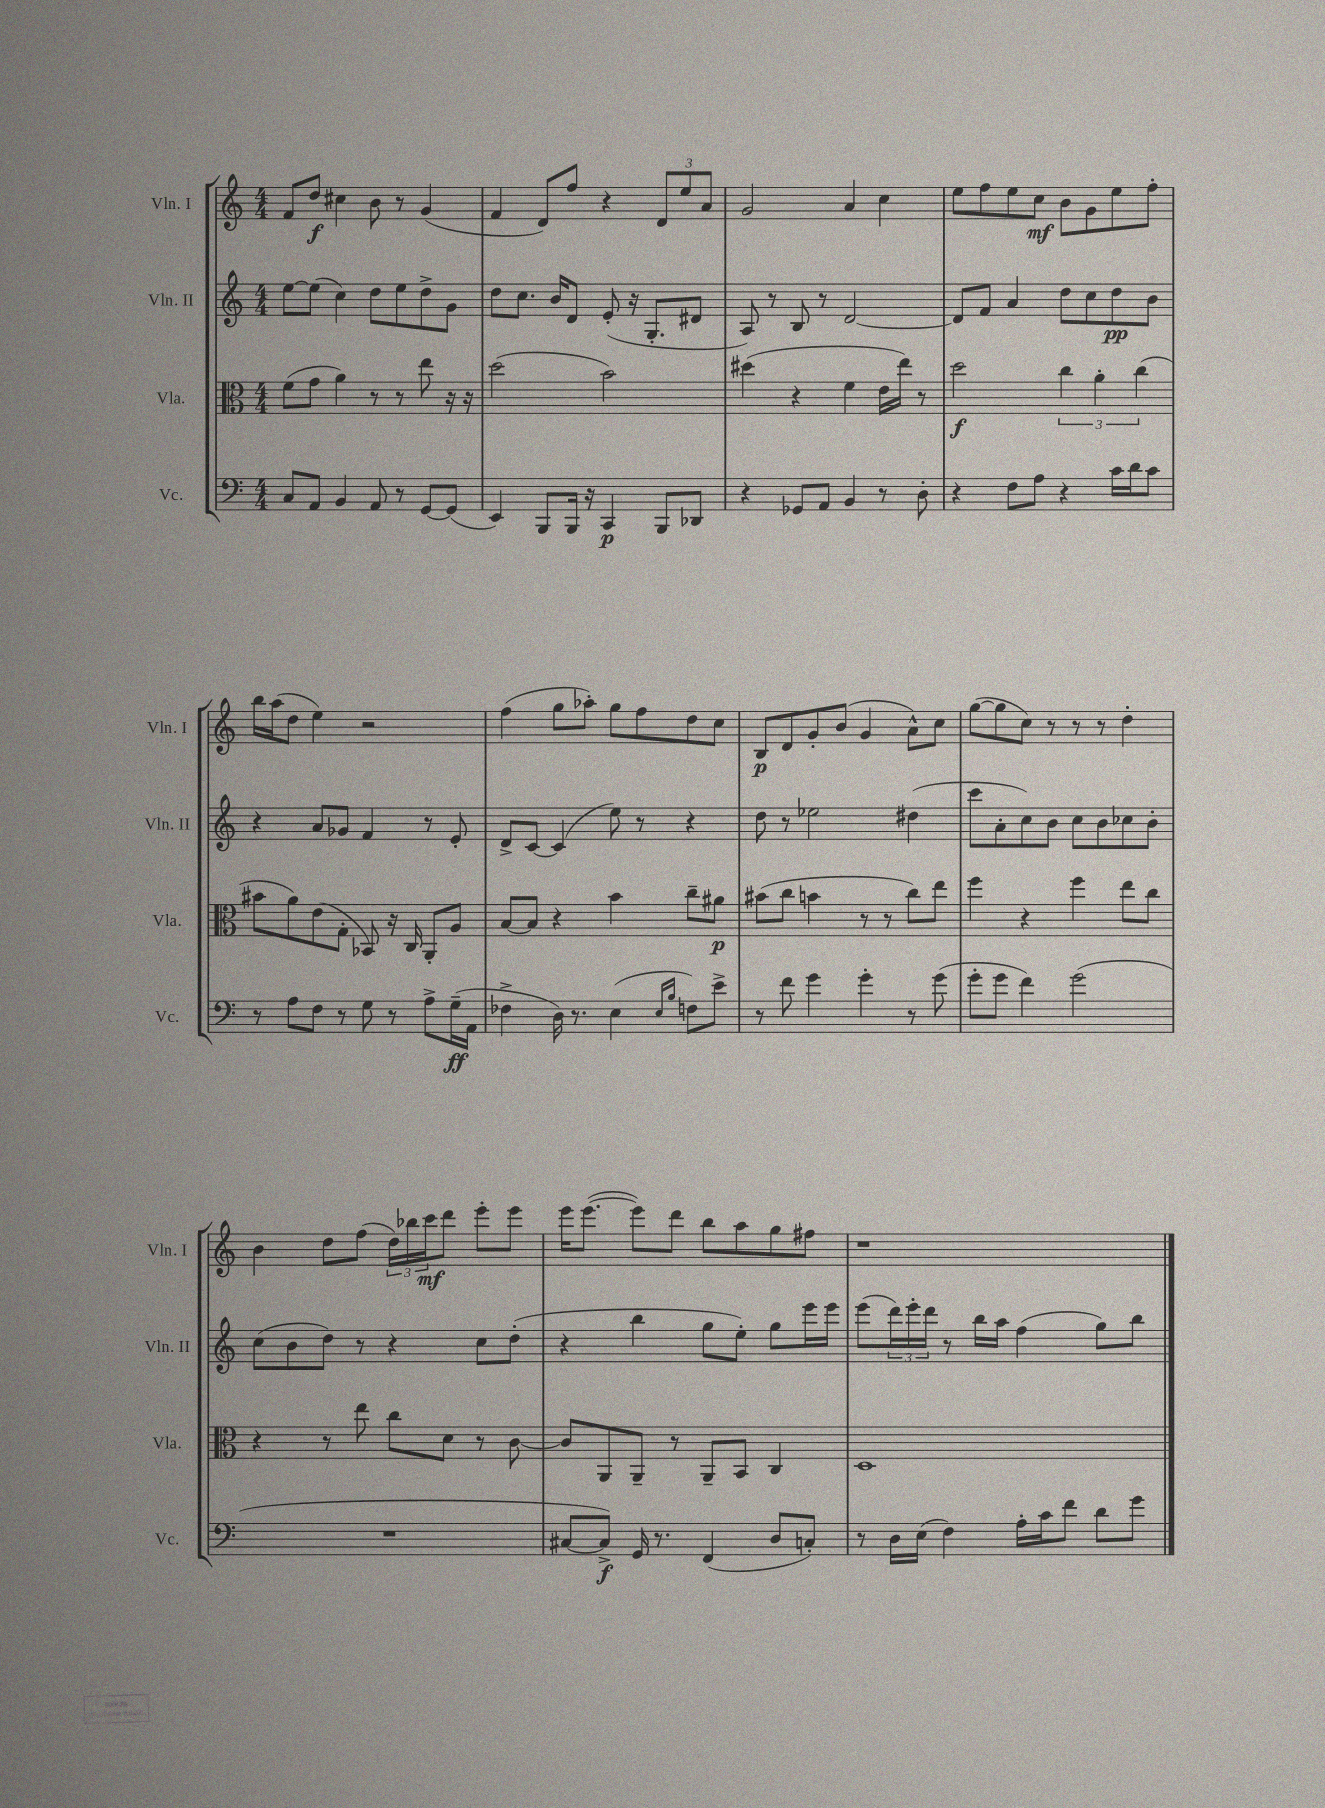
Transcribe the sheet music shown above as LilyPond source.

<<
\new StaffGroup <<
\new Staff = "s0" \with { instrumentName = "Vln. I" shortInstrumentName = "Vln. I" } {
    \clef treble \key c \major \numericTimeSignature \time 4/4
    f'8 d''8\f cis''4 b'8 r8 g'4( |
    f'4 d'8) f''8 r4 \tuplet 3/2 { d'8 e''8 a'8 } |
    g'2 a'4 c''4 |
    e''8 f''8 e''8 c''8\mf b'8 g'8 e''8 f''8-. |
    b''16 a''16( d''8 e''4) r2 |
    f''4( g''8 aes''8-.) g''8 f''8 d''8 c''8 |
    b8\p d'8 g'8-. b'8( g'4 a'8-^) c''8 |
    g''8~( g''8 c''8) r8 r8 r8 d''4-. |
    b'4 d''8 f''8( \tuplet 3/2 { d''16) bes''16 c'''16\mf } d'''8 e'''8-. e'''8 |
    e'''16 e'''8.~( e'''8) d'''8 b''8 a''8 g''8 fis''8 |
    r1 \bar "|." |
}
\new Staff = "s1" \with { instrumentName = "Vln. II" shortInstrumentName = "Vln. II" } {
    \clef treble \key c \major \numericTimeSignature \time 4/4
    e''8~ e''8( c''4) d''8 e''8 d''8-> g'8 |
    d''8 c''8. b'16 d'8 e'8-.( r16 g8.-. dis'8 |
    a8) r8 b8 r8 d'2~ |
    d'8 f'8 a'4 d''8 c''8 d''8\pp b'8 |
    r4 a'8 ges'8 f'4 r8 e'8-. |
    d'8-> c'8~ c'4( e''8) r8 r4 |
    d''8 r8 ees''2 dis''4( |
    c'''8 a'8-. c''8) b'8 c''8 b'8 ces''8 b'8-. |
    c''8( b'8 d''8) r8 r4 c''8 d''8-.( |
    r4 b''4 g''8 e''8-.) g''8 e'''16 e'''16 |
    e'''8( \tuplet 3/2 { d'''16) e'''16-. d'''16 } r8 b''16 a''16 f''4( g''8) b''8 \bar "|." |
}
\new Staff = "s2" \with { instrumentName = "Vla." shortInstrumentName = "Vla." } {
    \clef alto \key c \major \numericTimeSignature \time 4/4
    f'8( g'8 a'4) r8 r8 e''8 r16 r16 |
    d''2( b'2) |
    dis''4( r4 f'4 e'16 e''16) r8 |
    d''2\f \tuplet 3/2 { c''4 a'4-. c''4( } |
    bis'8 a'8) e'8( g8-. bes,8) r16 c16 a,8-. a8 |
    b8~ b8 r4 b'4 c''8-- ais'8\p |
    bis'8( c''8 b'4 r8 r8 c''8) e''8 |
    f''4 r4 f''4 e''8 c''8 |
    r4 r8 e''8 c''8 d'8 r8 c'8~ |
    c'8 a,8 a,8-- r8 a,8-- b,8 c4 |
    d1 \bar "|." |
}
\new Staff = "s3" \with { instrumentName = "Vc." shortInstrumentName = "Vc." } {
    \clef bass \key c \major \numericTimeSignature \time 4/4
    c8 a,8 b,4 a,8 r8 g,8~ g,8( |
    e,4) b,,8 b,,16 r16 c,4\p b,,8 des,8 |
    r4 ges,8 a,8 b,4 r8 d8-. |
    r4 f8 a8 r4 c'16 d'16 c'8 |
    r8 a8 f8 r8 g8 r8 a8-> g16--\ff( a,16 |
    fes4-> d16) r8. e4( \grace { e16 b16 } f8) e'8-> |
    r8 f'8 g'4 g'4-. r8 g'8( |
    g'8-. g'8 f'4) g'2( |
    R1 |
    cis8~ cis8->\f) g,16 r8. f,4( d8 c8-.) |
    r8 d16 e16( f4) a16-. c'16 f'8 d'8 g'8 \bar "|." |
}
>>
>>
\layout { \context { \Score \remove "Bar_number_engraver" } }
